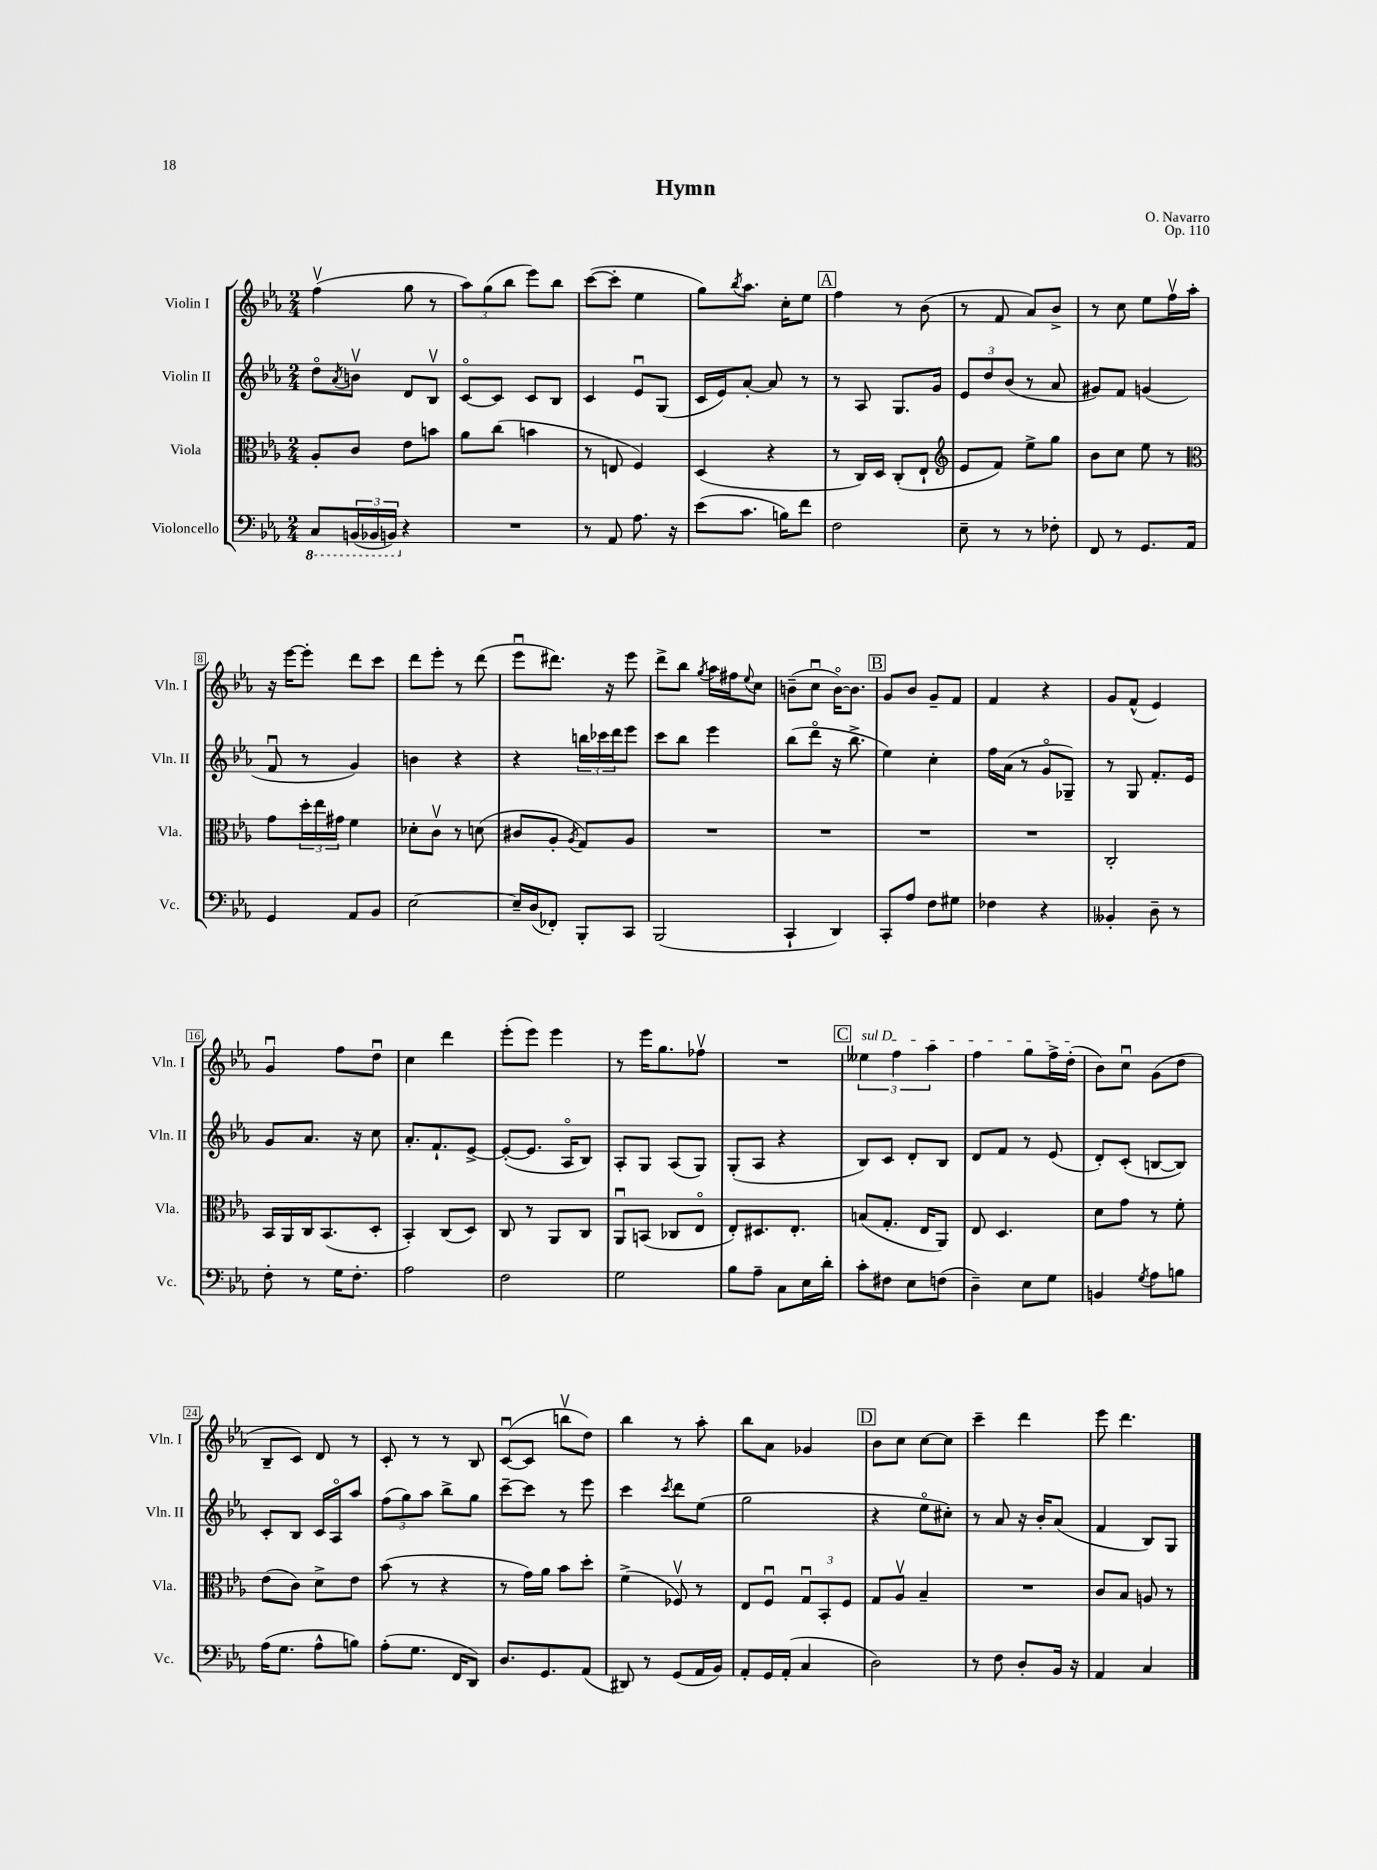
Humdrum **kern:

**kern	**kern	**kern	**kern
*staff4	*staff3	*staff2	*staff1
*clefF4	*clefC3	*clefG2	*clefG2
*k[b-e-a-]	*k[b-e-a-]	*k[b-e-a-]	*k[b-e-a-]
*M2/4	*M2/4	*M2/4	*M2/4
8CC/L	8A-'/L	8ddo\L	(4ffv\
.	.	8qa-/	.
(24BBB/L	8c/J	8bv\J	.
24BBB-/	.	.	.
24BBB/JJ)	.	.	.
4r	8e-\L	8d/L	8gg\
.	8b\J	8B-v/J	8r
=	=	=	=
2r	8a-\L	[8co/L	12aa-\L)
.	.	.	(12gg\
.	(8cc\J	8c/]J	.
.	.	.	12bb-\J
.	4b\	8c/L	8eee-\L)
.	.	8B-/J	8bb-\J
=	=	=	=
8r	8r	4c/	([8ccc\L
8AA-/	8E/	.	8ccc'\]J
8.A-\	4F/)	8e-u/L	4ee-\
.	.	(8G/J	.
16r	.	.	.
=	=	=	=
(8e-\L	(4D/	16c/LL	8gg\L)
.	.	16e-/J)	.
.	.	.	8qbb-/
8.c\J	.	[8a-'/J	8.aa-\J
.	4r	8a-/]	.
16B\LK)	.	.	16cc'\LK
8f\J	.	8r	8ee-\J
=	=	=	=
2F\	8r	8r	4ff\
.	16C/LL)	8A-/	.
.	16D/JJ	.	.
.	(8C'/L	8.G/L	8r
.	8E-`/J	.	(8b-\
.	.	16g/Jk	.
=	=	=	=
*	*clefG2	*	*
8E-~\	8e-/L	12e-/L	8r
.	.	12dd/	.
8r	8f/J)	.	8f/
.	.	(12b-/J	.
8r	8ee-^\L	8r	8a-/L)
8F-'\	8gg\J	8a-/	8b-^/J
=	=	=	=
8FF/	8b-\L	8g#/L)	8r
8r	8cc\J	8f/J	8cc\
8.GG/L	8ee-\	(4g/	8ee-\L
.	8r	.	16ffv\L
16AA-/Jk	.	.	16aa-'\JJ
=	=	=	=
*	*clefC3	*	*
4GG/	8g\L	8fu/	16r
.	.	.	[16eee-\LK
.	24dd'\L	8r	8eee-'\]J
.	24ee-\	.	.
.	24g#\JJ	.	.
8AA-/L	4f\	4g/)	8ddd\L
8BB-/J	.	.	8ccc\J
=	=	=	=
[2E-\	8d-'\L	4b\	8ddd\L
.	8cv\J	.	8eee-'\J
.	8r	4r	8r
.	(8d\	.	(8ddd\
=	=	=	=
16E-~/]LL	8c#/L	4r	8eee-u\L
(16D/J	.	.	.
8FF-'/J)	8A-'/J	.	8.ddd#\J)
.	8qA-/	.	.
8BBB-'/L	8G/L)	24bb\LL	.
.	.	24ccc-\	.
.	.	.	16r
.	.	24ddd\J	.
8CC/J	8A-/J	8eee-\J	8eee-\
=	=	=	=
(2BBB-/	2r	8ccc\L	8ddd^\L
.	.	8bb-\J	8bb-\J
.	.	.	8qgg/
.	.	4eee-\	16aa-\LL
.	.	.	16ff#\J
.	.	.	8qqee-/
.	.	.	8cc\J
=	=	=	=
4CC`/	2r	(8bb-\L	(8b~\L
.	.	8dddo\J	8ccu\J
4DD/)	.	16r	[16bo\LK)
.	.	8.bb-^\	8.b\]J
=	=	=	=
8CC'/L	2r	4ee-\)	8g/L
8A-/J	.	.	8b-/J
8F\L	.	4cc'\	8g~/L
8G#\J	.	.	8f/J
=	=	=	=
4F-\	2r	16ff\LL	4f/
.	.	(16a-\JJ	.
.	.	8r	.
4r	.	8go/L	4r
.	.	8G-~/J)	.
=	=	=	=
4BB--'/	2C'/	8r	8g/L
.	.	8G/	(8f^^/J
8D~\	.	8.f'/L	4e-/)
8r	.	.	.
.	.	16e-/Jk	.
=	=	=	=
8F'\	16BB-/LL	8g/L	4gu/
.	16AA-/	.	.
8r	16C/J	8.a-/J	.
.	(8.BB-/	.	.
16G\LK	.	.	8ff\L
8.F'\J	.	16r	.
.	8D'/J	8cc\	8ddu\J
=	=	=	=
2A-\	4BB-'/)	8.a-'/L	4cc\
.	.	8.f`/	.
.	(8C/L	.	4ddd\
.	8D/J)	[8e-^/J	.
=	=	=	=
2F\	8C/	(8e-'/_L	(8eee-'\L
.	8r	8.e-/]J	8eee-\J)
.	8AA-/L	.	4eee-\
.	.	16A-o/LK	.
.	8C/J	8B-/J)	.
=	=	=	=
2G\	8AA-u/L	8A-'/L	8r
.	(8BB/J	8G/J	16eee-\LK
.	.	.	8.gg\
.	8C-/L	(8A-/L	.
.	8E-o/J	8G/J)	8ff-v\J
=	=	=	=
8B-\L	8E-'/L)	(8G'/L	2r
8A-~\J	8.D#/	8A-/J	.
8C\L	.	4r	.
.	8.E-'/J	.	.
16E-\L	.	.	.
16d'\JJ	.	.	.
=	=	=	=
8c'\L	(8B/L	8B-/L)	6ee--\
8F#\J	8.G'/J	8c/J	.
.	.	.	6ff\
8E-\L	.	8d'/L	.
.	16E-/LK	.	.
.	.	.	6aa-\
(8F\J	8AA-/J)	8B-/J	.
=	=	=	=
4D~\)	8E-/	8d/L	4ff\
.	4.D/	8f/J	.
8E-\L	.	8r	8gg\L
8G\J	.	(8e-/	16ff^\L
.	.	.	(16dd'\JJ
=	=	=	=
4BB/	8d\L	8d'/L)	8b-\L)
.	8g\J	(8c'/J	8ccu\J
8qG/	.	.	.
8A-\L	8r	[8B/L	(8g\L
8B\J	8f'\	8B/]J)	8dd\J
=	=	=	=
(16A-\LK	(8e-\L	8c'/L	8B-~/L
8.G\J	.	.	.
.	8c\J)	8B-/J	8c/J)
8A-^^\L	8d^\L	16c/LL	8d/
.	.	16A-o/J	.
8B\J)	8e-\J	8aa-/J	8r
=	=	=	=
(8A-'\L	(8b-\	(12ff\L	8c'/
.	.	12gg\)	.
8.G\J	8r	.	8r
.	.	12aa-\J	.
.	4r	8bb-^\L	8r
16FF/LK	.	.	.
8DD/J)	.	8gg\J	8B-/
=	=	=	=
8.D/L	8r	[8ccc~\L	([8cu/L
.	16g\LL)	8ccc\]J	8c/]J
8.GG/	16a-\JJ	.	.
.	8b-\L	8r	8bbv\L
(8AA-/J	8dd'\J	8eee-\	8dd\J)
=	=	=	=
8DD#/)	(4f^\	4ccc\	4bb-\
8r	.	.	.
.	.	8qccc/	.
(8GG/L	8F-v/)	8ddd\L	8r
16AA-/L	8r	(8ee-\J	8aa-'\
16BB-/JJ)	.	.	.
=	=	=	=
8AA-'/L	8E-/L	2gg\	8bb-\L
16GG/L	8Fu/J	.	8a-\J
(16AA-'/JJ	.	.	.
4C/	12Gu/L	.	4g-/
.	12BB-'/	.	.
.	12F/J	.	.
=	=	=	=
2D\)	8G/L	4r	8b-\L
.	8A-v/J	.	8cc\J
.	4B-~/	8ee-o\L	[8cc\L
.	.	8cc#'\J)	8cc\]J
=	=	=	=
8r	2r	8r	4ccc~\
8F\	.	8a-/	.
8D'/L	.	16r	4ddd\
.	.	16b-'/LK	.
16BB-/Jk	.	(8a-/J	.
16r	.	.	.
=	=	=	=
4AA-/	8c/L	4f/	8eee-\
.	8B-/J	.	4.ddd\
4C/	8A/	8B-/L)	.
.	8r	8G/J	.
==	==	==	==
*-	*-	*-	*-
